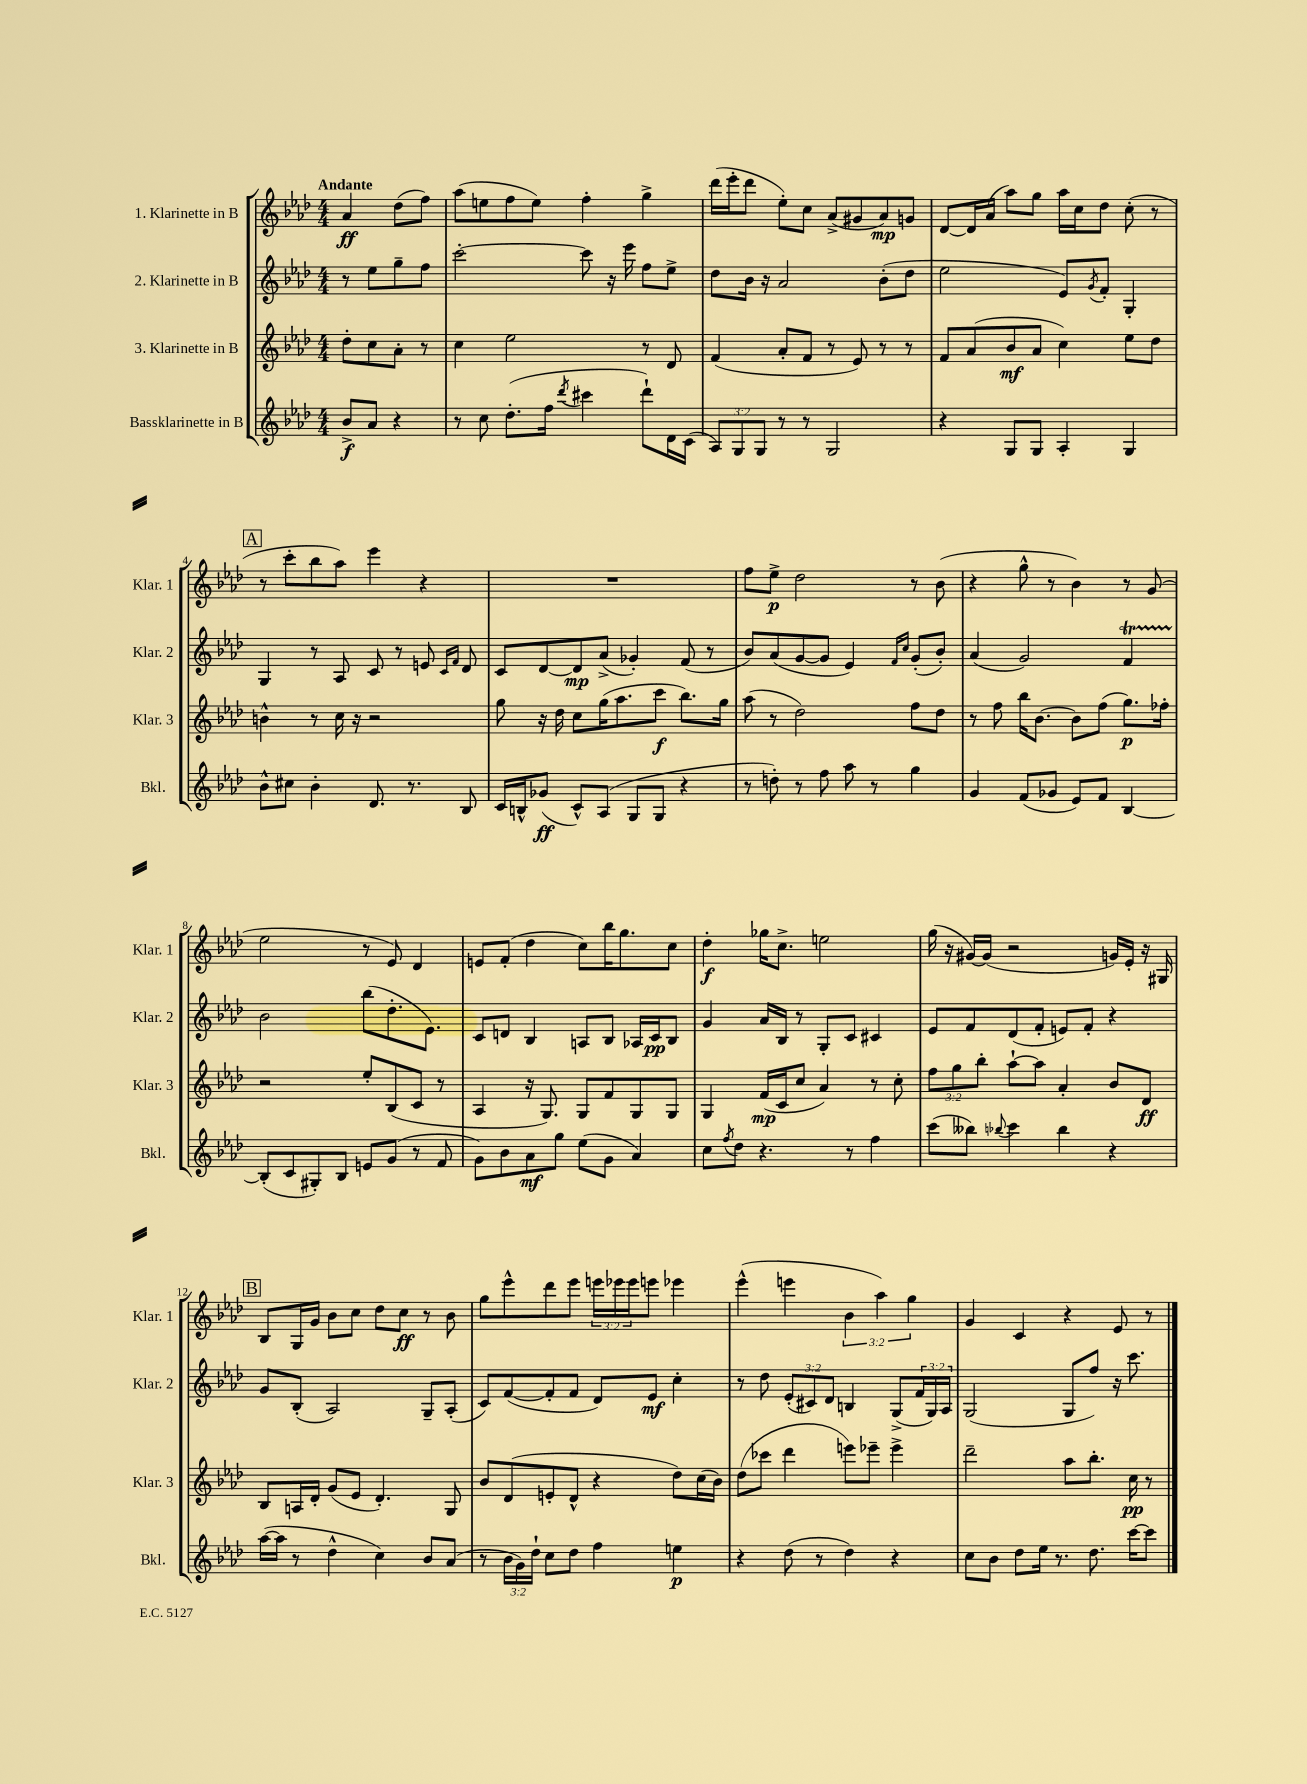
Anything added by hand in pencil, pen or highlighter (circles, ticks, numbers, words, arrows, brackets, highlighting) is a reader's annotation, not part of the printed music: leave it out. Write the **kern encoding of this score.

**kern	**dynam	**kern	**dynam	**kern	**dynam	**kern	**dynam
*part4	*part4	*part3	*part3	*part2	*part2	*part1	*part1
*staff4	*staff4	*staff3	*staff3	*staff2	*staff2	*staff1	*staff1
*I"Bassklarinette in B	*	*I"3. Klarinette in B	*	*I"2. Klarinette in B	*	*I"1. Klarinette in B	*
*I'Bkl.	*	*I'Klar. 3	*	*I'Klar. 2	*	*I'Klar. 1	*
*clefG2	*	*clefG2	*	*clefG2	*	*clefG2	*
*k[b-e-a-d-]	*	*k[b-e-a-d-]	*	*k[b-e-a-d-]	*	*k[b-e-a-d-]	*
*M4/4	*	*M4/4	*	*M4/4	*	*M4/4	*
=	=	=	=	=	=	=	=
!	!	!	!	!	!	!LO:TX:a:B:t=Andante	!
8b-^/L	f	8dd-'\L	.	8r	.	4a-/	ff
8a-/J	.	8cc\	.	8ee-\L	.	.	.
4r	.	8a-'\J	.	8gg~\	.	(8dd-\L	.
.	.	8r	.	8ff\J	.	8ff\J)	.
=1	=1	=1	=1	=1	=1	=1	=1
8r	.	4cc\	.	[2ccc'\	.	(8aa-\L	.
8cc\	.	.	.	.	.	8een\	.
(8.dd-'\L	.	2ee-\	.	.	.	8ff\	.
.	.	.	.	.	.	8ee\J)	.
16ff\Jk	.	.	.	.	.	.	.
8qddd-/	.	.	.	.	.	.	.
4ccc#X\	.	.	.	8ccc\]	.	4ff'\	.
.	.	.	.	16r	.	.	.
.	.	.	.	16eee-\	.	.	.
8ddd-`\L)	.	8r	.	8ff\L	.	4gg^\	.
16d-\L	.	8d-/	.	8ee-^\J	.	.	.
(16c\JJ	.	.	.	.	.	.	.
=2	=2	=2	=2	=2	=2	=2	=2
12A-/L)	.	(4f/	.	8dd-\L	.	(16ddd-\LL	.
.	.	.	.	.	.	16eee-'\J	.
12G/	.	.	.	.	.	.	.
.	.	.	.	16b-\Jk	.	8ddd-\J	.
12G/J	.	.	.	.	.	.	.
.	.	.	.	16r	.	.	.
8r	.	8a-'/L	.	2a-/	.	8ee-'\L)	.
8r	.	8f/J	.	.	.	8cc\J	.
2G/	.	8r	.	.	.	(8a-^/L	.
.	.	8e-/)	.	.	.	8g#X/	.
.	.	8r	.	(8b-'\L	.	8a-/)	mp
.	.	8r	.	8dd-\J	.	8gn/J	.
=3	=3	=3	=3	=3	=3	=3	=3
4r	.	8f/L	.	2ee-\	.	[8d-/L	.
.	.	(8a-/	.	.	.	16d-/L]	.
.	.	.	.	.	.	(16a-/JJ	.
8G/L	.	8b-/	mf	.	.	8aa-\L)	.
8G/J	.	8a-/J	.	.	.	8gg\J	.
4A-'/	.	4cc\)	.	8e-/L)	.	16aa-\LL	.
.	.	.	.	.	.	16cc\J	.
.	.	.	.	8qg/	.	.	.
.	.	.	.	8f'/J	.	8dd-\J	.
4G/	.	8ee-\L	.	4G'/	.	(8cc'\	.
.	.	8dd-\J	.	.	.	8r	.
!!LO:LB:g=z
!!LO:REH:place=s1:t=A
=4	=4	=4	=4	=4	=4	=4	=4
8b-^^\L	.	4bn^^\	.	4G/	.	8r	.
8cc#X\J	.	.	.	.	.	8ccc'\L	.
4b-'\	.	8r	.	8r	.	8bb-\	.
.	.	16cc\	.	8A-/	.	8aa-\J)	.
.	.	16r	.	.	.	.	.
8.d-/	.	2r	.	8c/	.	4eee-\	.
.	.	.	.	8r	.	.	.
8.r	.	.	.	.	.	.	.
.	.	.	.	8en/	.	4r	.
.	.	.	.	16qqc/LL	.	.	.
.	.	.	.	16qqf/JJ	.	.	.
8B-/	.	.	.	8d-/	.	.	.
=5	=5	=5	=5	=5	=5	=5	=5
16c/LL	.	8gg\	.	8c/L	.	1r	.
16Bn^^/J	.	.	.	.	.	.	.
(8g-X/J	ff	16r	.	[8d-/	.	.	.
.	.	16dd-\	.	.	.	.	.
8c^^/L)	.	8cc\L	.	8d-/]	mp	.	.
(8A-/J	.	(16gg\K	.	(8a-^/J	.	.	.
.	.	8.aa-\	.	.	.	.	.
8G/L	.	.	.	4g-X'/)	.	.	.
8G/J	.	8ccc\J	f	.	.	.	.
4r	.	8.bb-\L)	.	(8f/	.	.	.
.	.	.	.	8r	.	.	.
.	.	16gg\Jk	.	.	.	.	.
=6	=6	=6	=6	=6	=6	=6	=6
8r	.	(8aa-\	.	8b-/L)	.	8ff\L	.
8ddn'\)	.	8r	.	(8a-/	.	8ee-^\J	p
8r	.	2dd-\)	.	[8g/	.	2dd-\	.
8ff\	.	.	.	8g/J]	.	.	.
8aa-\	.	.	.	4e-/)	.	.	.
8r	.	.	.	.	.	.	.
.	.	.	.	16qqf/LL	.	.	.
.	.	.	.	16qqcc/JJ	.	.	.
4gg\	.	8ff\L	.	(8g'/L	.	8r	.
.	.	8dd-\J	.	8b-'/J)	.	(8b-\	.
=7	=7	=7	=7	=7	=7	=7	=7
4g/	.	8r	.	(4a-/	.	4r	.
.	.	8ff\	.	.	.	.	.
(8f/L	.	16bb-\KL	.	2g/)	.	8gg^^\	.
.	.	[8.b-\J	.	.	.	.	.
8g-X/J	.	.	.	.	.	8r	.
8e-/L)	.	8b-\L]	.	.	.	4b-\)	.
8f/J	.	(8ff\J	.	.	.	.	.
[4B-/	.	8.gg\L)	p	4fT/	.	8r	.
.	.	.	.	.	.	(8g/	.
.	.	16ff-X'\Jk	.	.	.	.	.
!!LO:LB:g=z
=8	=8	=8	=8	=8	=8	=8	=8
(8B-'/L]	.	2r	.	2b-\	.	2ee-\	.
8c/	.	.	.	.	.	.	.
8G#X'/)	.	.	.	.	.	.	.
8B-/J	.	.	.	.	.	.	.
8en/L	.	8ee-'/L	.	(8bb-\L	.	8r	.
(8g/J	.	(8B-/	.	8.dd-'\	.	8e-/)	.
8r	.	8c/J	.	.	.	4d-/	.
.	.	.	.	8.e-\J)	.	.	.
8f/	.	8r	.	.	.	.	.
=9	=9	=9	=9	=9	=9	=9	=9
8g\L)	.	4A-/	.	8c/L	.	8en/L	.
8b-\	.	.	.	8dn/J	.	(8f'/J	.
8a-\	mf	16r	.	4B-/	.	4dd-\	.
.	.	8.G/)	.	.	.	.	.
8gg\J	.	.	.	.	.	.	.
(8ee-\L	.	8G/L	.	8An/L	.	8cc\L)	.
8g\J	.	8f/	.	8B-/J	.	16bb-\K	.
.	.	.	.	.	.	8.gg\	.
4a-/)	.	8G/	.	16A-X/LL	.	.	.
.	.	.	.	16c/J	pp	.	.
.	.	8G/J	.	8B-/J	.	8cc\J	.
=10	=10	=10	=10	=10	=10	=10	=10
8cc\L	.	4G/	.	4g/	.	4dd-'\	f
8qff/	.	.	.	.	.	.	.
8dd-\J	.	.	.	.	.	.	.
4.r	.	(16f/LL	mp	16a-/LL	.	16gg-X\KL	.
.	.	16c/J	.	16B-/JJ	.	8.cc^\J	.
.	.	8cc/J	.	8r	.	.	.
.	.	4a-/)	.	8G'/L	.	2een\	.
8r	.	.	.	8c/J	.	.	.
4ff\	.	8r	.	4c#X/	.	.	.
.	.	8cc'\	.	.	.	.	.
=11	=11	=11	=11	=11	=11	=11	=11
(8ccc\L	.	12ff\L	.	8e-/L	.	(16gg\	.
.	.	.	.	.	.	16r	.
.	.	12gg\	.	.	.	.	.
8bb--X\J)	.	.	.	8f/	.	[16g#X/LL)	.
.	.	12bb-'\J	.	.	.	.	.
.	.	.	.	.	.	(16g#/JJ]	.
8qqbb-X/	.	.	.	.	.	.	.
4ccc\	.	[8aa-`\L	.	(8d-/	.	2r	.
.	.	8aa-\J]	.	8f'/J	.	.	.
4bb-\	.	4a-'/	.	8en/L)	.	.	.
.	.	.	.	8f'/J	.	.	.
4r	.	8b-/L	.	4r	.	16gn/LL)	.
.	.	.	.	.	.	16e-'/JJ	.
.	.	8d-/J	ff	.	.	16r	.
.	.	.	.	.	.	16G#X/	.
!!LO:LB:g=z
!!LO:REH:place=s1:t=B
=12	=12	=12	=12	=12	=12	=12	=12
([16aa-\LL	.	8B-/L	.	8g/L	.	8B-/L	.
16aa-\JJ]	.	.	.	.	.	.	.
8r	.	16An/L	.	(8B-'/J	.	16G/L	.
.	.	16d-'/JJ	.	.	.	16g/JJ	.
4dd-^^\	.	(8g/L	.	2A-/)	.	8b-\L	.
.	.	8e-/J	.	.	.	8cc\J	.
4cc\)	.	4.d-'/)	.	.	.	8dd-\L	.
.	.	.	.	.	.	8cc\J	ff
8b-/L	.	.	.	8G~/L	.	8r	.
(8a-/J	.	8G/	.	(8A-'/J	.	8b-\	.
=13	=13	=13	=13	=13	=13	=13	=13
8r	.	8b-/L	.	8c/L)	.	8gg\L	.
24b-\LL	.	(8d-/	.	([8f/	.	8eee-^^\	.
24g\)	.	.	.	.	.	.	.
24dd-`\JJ	.	.	.	.	.	.	.
8cc\L	.	8en'/	.	8f'/]	.	8ddd-\	.
8dd-\J	.	8d-^^/J	.	8f/J	.	8eee-\J	.
4ff\	.	4r	.	8d-/L)	.	24eeen\LL	.
.	.	.	.	.	.	24eee-X\	.
.	.	.	.	.	.	24eee-\J	.
.	.	.	.	8e-/J	mf	8eeen\J	.
4een\	p	8dd-\L)	.	4cc'\	.	4eee-X\	.
.	.	(16cc\L	.	.	.	.	.
.	.	16b-\JJ)	.	.	.	.	.
=14	=14	=14	=14	=14	=14	=14	=14
4r	.	(8dd-\L	.	8r	.	(4eee-^^\	.
.	.	8ccc-X\J	.	8dd-\	.	.	.
(8dd-\	.	4ddd-\	.	(12e-'/L	.	4eeen\	.
.	.	.	.	12c#X/)	.	.	.
8r	.	.	.	.	.	.	.
.	.	.	.	12d-/J	.	.	.
4dd-\)	.	8eeen\L)	.	4Bn/	.	6b-\	.
.	.	8eee-X~\J	.	.	.	.	.
.	.	.	.	.	.	6aa-\)	.
4r	.	4eee-^\	.	(8G^/L	.	.	.
.	.	.	.	.	.	6gg\	.
.	.	.	.	24f/L	.	.	.
.	.	.	.	24G/)	.	.	.
.	.	.	.	24A-/JJ	.	.	.
=15	=15	=15	=15	=15	=15	=15	=15
8cc\L	.	2ddd-~\	.	(2G/	.	4g/	.
8b-\J	.	.	.	.	.	.	.
8dd-\L	.	.	.	.	.	4c/	.
16ee-\Jk	.	.	.	.	.	.	.
8.r	.	.	.	.	.	.	.
.	.	8aa-\L	.	8G/L	.	4r	.
8.dd-\	.	8.bb-'\J	.	8ff/J)	.	.	.
.	.	.	.	16r	.	8e-/	.
[16ccc\KL	.	16cc\	pp	8.ccc\	.	.	.
8ccc\J]	.	8r	.	.	.	8r	.
==	==	==	==	==	==	==	==
*-	*-	*-	*-	*-	*-	*-	*-
